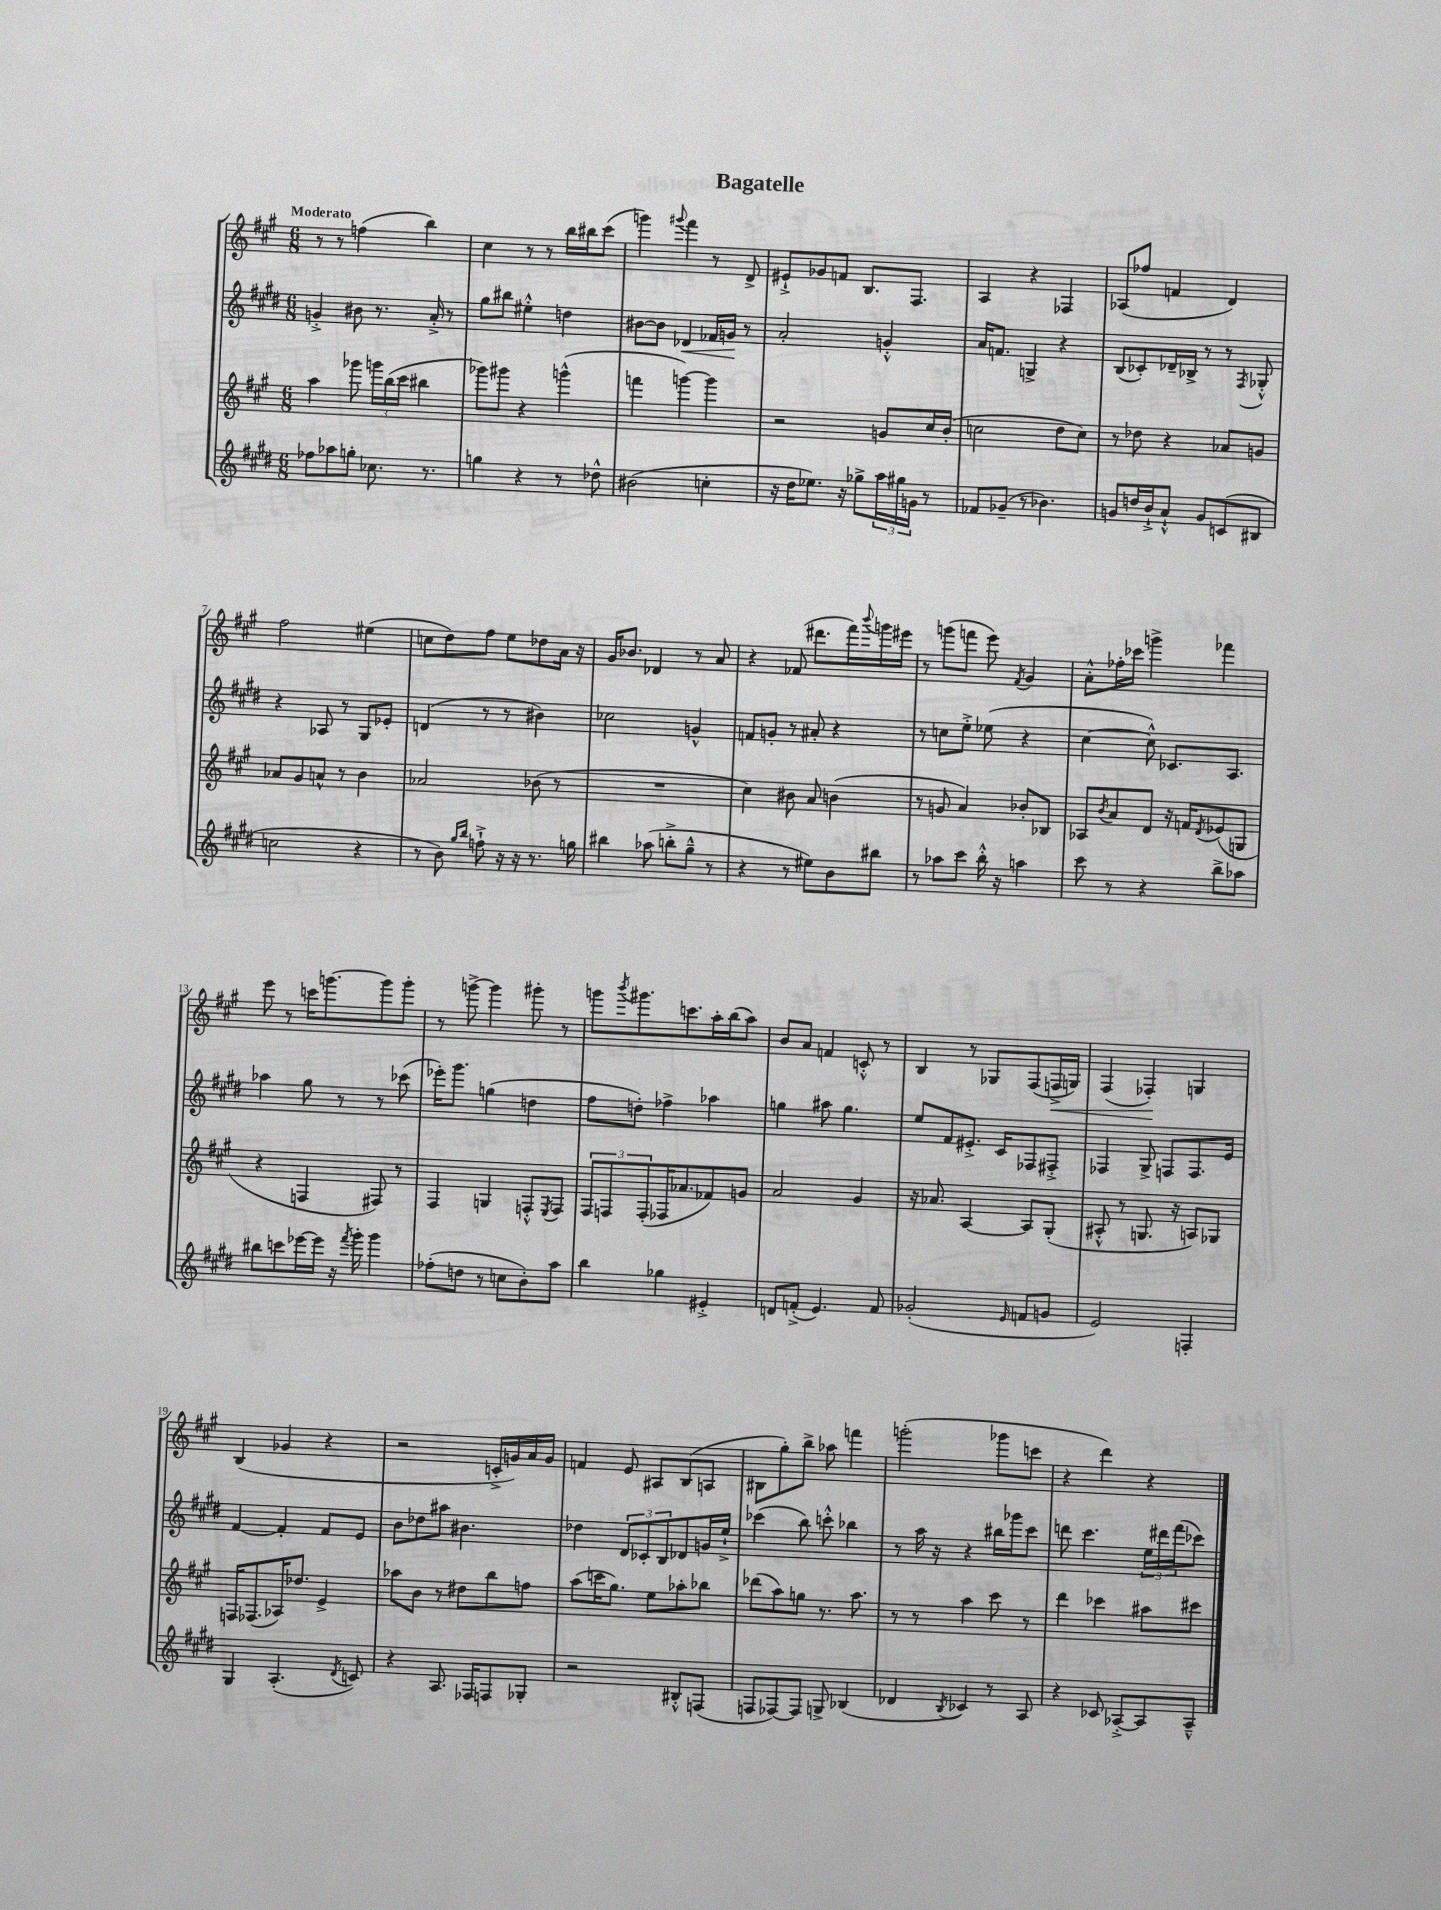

**kern	**kern	**kern	**kern
*staff4	*staff3	*staff2	*staff1
*clefG2	*clefG2	*clefG2	*clefG2
*k[f#c#g#d#]	*k[f#c#g#]	*k[f#c#g#d#]	*k[f#c#g#]
*M6/8	*M6/8	*M6/8	*M6/8
8ff-	4aa	4g'^	8r
8aa-	.	.	8r
8gg'	8ggg-	8b#	(4ff
8.cc-	24ggg	8.r	.
.	(24bb	.	.
.	24ccc#	.	.
.	4bb#	.	4bb)
8.r	.	16a'^	.
.	.	8r	.
=	=	=	=
4gg	8ggg-)	8gg#	4cc#
.	8ggg#	8bb#	.
4r	4r	4ee#'^^	8r
.	.	.	8r
8r	(4ggg^^	4dd	16bb
.	.	.	16bb#
8dd-^^	.	.	(8ccc#
=	=	=	=
(2b#	4fff	[8b#	4ggg)
.	.	8b#]	.
.	.	.	8qqggg#
.	[4ggg)	4d-	4fff#
4cc'	4ggg]	16f-	8r
.	.	16g	.
.	.	8r	8d^
=	=	=	=
16r	2r	2a'	8e#`^
16dd#	.	.	.
8.ee-)	.	.	8g-
.	.	.	8f
16r	.	.	.
8gg-^	.	.	8.B
24aa	8g	4g'^^	.
24gg#	.	.	.
.	.	.	8.F#
24g	.	.	.
8r	16cc#	.	.
.	(16b'	.	.
=	=	=	=
8f-	2cc	16a	4A
.	.	8.f	.
(8g-~	.	.	.
8r	.	4G^	4r
4.b-)	.	.	.
.	8dd	4r	4F-
.	8cc)	.	.
=	=	=	=
8g	8r	(8B	(8A-
16dd	8dd-	8c-')	8ff-
16b`^	.	.	.
8a`^^	4r	16d-~	4f
.	.	16B-^	.
8g	.	8r	.
(8c	8a-	8r	4d)
.	.	8qF#	.
8B#	8g	8G-'^^	.
=	=	=	=
2cc	8a-	4r	2ff#
.	8g#	.	.
.	8a^^	8A-	.
.	8r	8r	.
4r	4b	8G#	(4ee#
.	.	8e-'	.
=	=	=	=
8r	2a-	(4d	8cc
8b)	.	.	8dd)
16qqgg#	.	.	.
16qqbb	.	.	.
8ff`^	.	8r	8ff#
16r	.	8r	8ee
16r	.	.	.
8.r	(8b-	4b#)	8dd-
.	8r	.	16a
16gg	.	.	16r
=	=	=	=
4bb#	2.r	2cc-	16g#
.	.	.	8.b-
(8aa-	.	.	4d-
8bb'^	.	.	.
8gg#~^^	.	4g^^	8r
8r	.	.	8a
=	=	=	=
4r	4cc#)	8f	4r
.	.	8g'	.
8r	8b#	8r	(8f-
8ee#)	8a	8a#'	8.ddd#
8b	(4b	4r	.
.	.	.	16fff#)
.	.	.	8qqbbb
8bb#	.	.	16ggg
.	.	.	16eee#
=	=	=	=
8r	8r	8r	8r
8aa-	8g	8cc	(8ggg
8ccc#	4a)	8ee'^	8fff
16bb'^^	.	(8ee-	8eee)
16r	.	.	.
.	.	.	8qf#
4aa	8b-'	4r	4g#
.	8B-	.	.
=	=	=	=
8ccc#	8A-	[4cc#	8a'^^
.	8qb	.	.
8r	8a	.	16ff-'
.	.	.	16ccc-
4r	8d	8cc#^^])	4ggg^
.	16r	8.c-	.
.	16f	.	.
.	8qd	.	.
8bb^	(8e-	.	4fff-
.	.	8.A	.
8aa-	8G	.	.
=	=	=	=
8bb#	4r	4aa-	8eee
8ccc	.	.	8r
[16eee-	4F	8gg#	16ccc
16eee-]	.	.	[8.ggg
16r	.	8r	.
8qfff#	.	.	.
16ggg#'	.	.	.
4ggg#	8F#)	8r	8ggg]
.	8r	(8ccc-	8ggg'
=	=	=	=
(8ff-'	4F#	16eee-')	8r
.	.	8.ggg#	.
8dd	.	.	[8ggg^
8r	4G	(4gg	4ggg]
8cc	.	.	.
8b')	8F'^^	4dd	8ggg#'
.	8qE	.	.
8aa	8F	.	8r
=	=	=	=
4bb	12F#	8ff#	8ggg
.	12F	.	.
.	.	.	8qbbb
.	.	8dd')	8.ggg#
.	(12F'	.	.
4gg-	16F-	4ff-^	.
.	8.a-	.	8.ccc
4e#'^	8f-)	4aa-	16aa'
.	.	.	(16bb
.	8g	.	8aa)
=	=	=	=
8d	2a	4gg	8b
(8f'^	.	.	8a
4.e)	.	8aa#	4f
.	.	4.gg	.
.	4g#	.	8c'^^
8f	.	.	8r
=	=	=	=
(2g-'	16r	8ee	4B
.	8.a-	.	.
.	.	8f#	.
.	[4A	8.e#'^	8r
.	.	.	8G-
.	.	16c#	.
16qqe	.	.	.
8f	8A]	8F-	(8F#
8g	(8G#'	8F#'^	16F^
.	.	.	16G)
=	=	=	=
2e)	8A#'^^	4F-	(4F#
.	8r	.	.
.	8.G	8G#^	4F-')
.	.	8F	.
.	16r	.	.
4F'	8A)	8.F	4G
.	8G-	.	.
.	.	16e	.
=	=	=	=
4G#	16F	[4f#	(4B
.	(8.F-	.	.
(4.A'	16A-)	4f#']	4g-
.	8.dd-	.	.
.	4e^	8f#	4r
8qd#	.	.	.
8c)	.	8e	.
=	=	=	=
4r	8aa-	8b	2r
.	8b	8dd-	.
8.A	8r	8aa#	.
.	8dd#	4.b#	.
16F-	.	.	.
8F	8bb	.	16c'^
.	.	.	16g)
8G-'	8ff	.	16a
.	.	.	16g
=	=	=	=
2r	(8aa	4dd-	4f
.	16ccc	.	.
.	8.gg#)	.	.
.	.	12d#	8e
.	.	12c-'	.
.	8ee	.	8A#
.	.	12B	.
8B#'^^	8aa-'	8d-	(8B
(8F	8bb-	16g	8A
.	.	16ee`^	.
=	=	=	=
8F	(8ddd-	(4ccc-	8B#
[8F-)	8aa)	.	8gg#')
8F-]	8gg	8bb)	8bb^
8G^	8.r	8ccc'^^	8aa-
(4B-	.	4bb-	4fff
.	8.aa	.	.
=	=	=	=
4d-	8r	8r	(2ggg'
.	8r	16aa	.
.	.	16r	.
8qB	.	.	.
4c-)	4aa	4r	.
8r	8ccc#	16bb#	8ggg-
.	.	16ggg-	.
8A	8r	8ccc#	8ccc
=	=	=	=
4r	4ddd	8ddd	4r
.	.	4.ccc#	.
8c-	4ccc-	.	4ddd)
[8A-'^	.	.	.
8A-]	8aa#	24ee	4r
.	.	24ddd#	.
.	.	(24fff#	.
8A-~^^	8ccc#	8ccc-)	.
==	==	==	==
*-	*-	*-	*-
